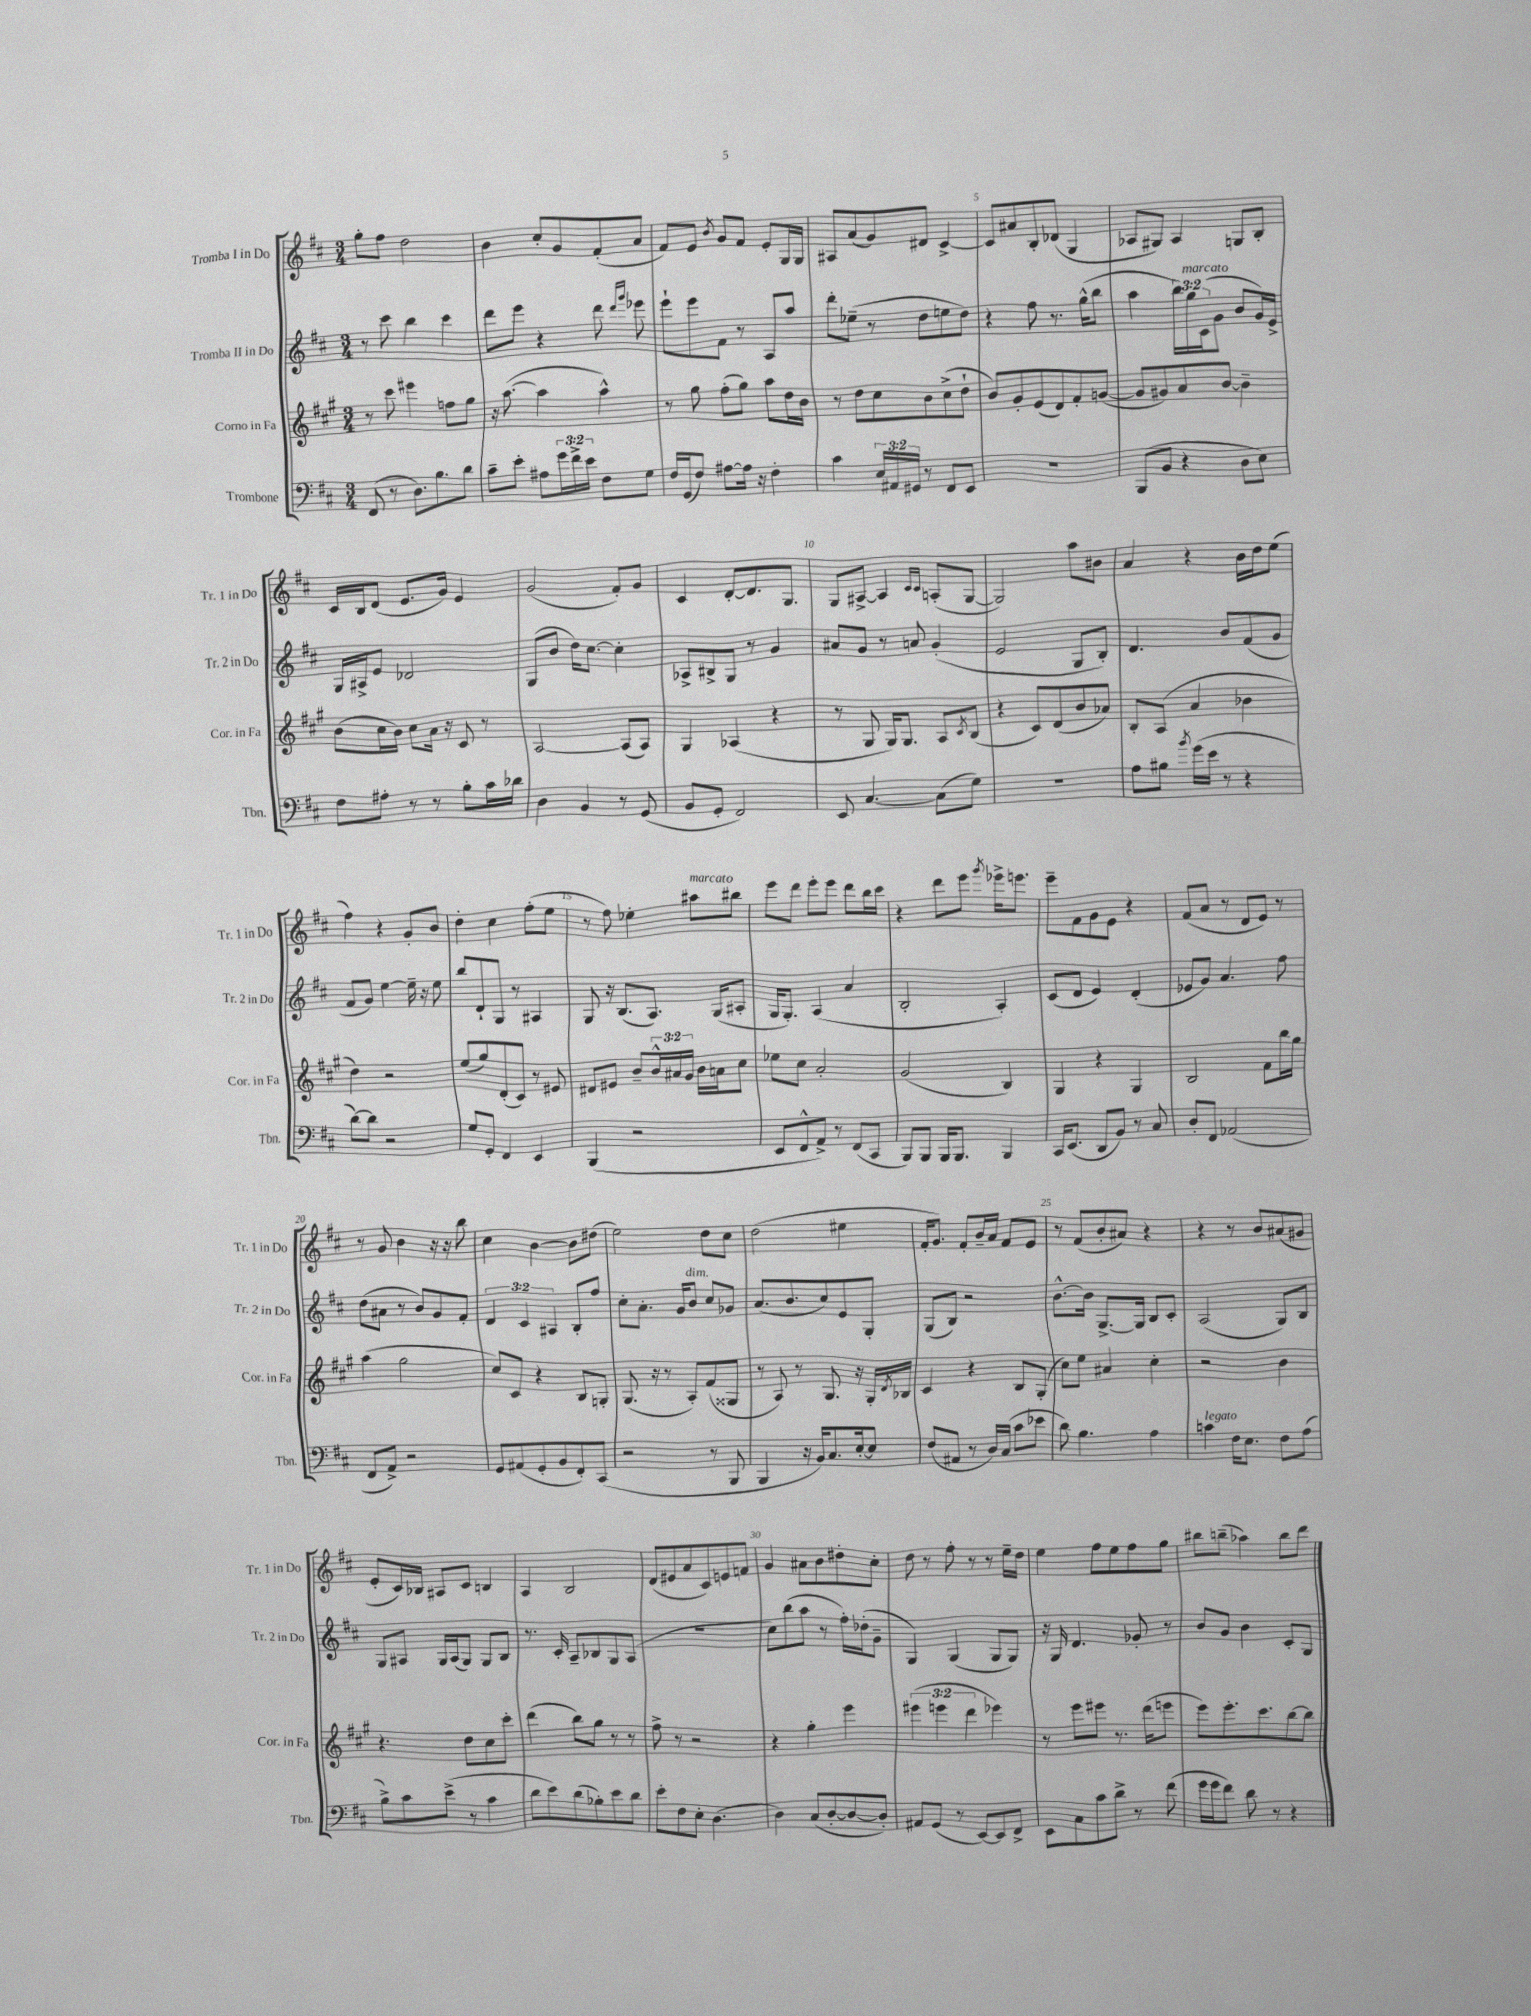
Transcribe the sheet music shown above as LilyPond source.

<<
\new StaffGroup <<
\new Staff = "s0" \with { instrumentName = "Tromba I in Do" shortInstrumentName = "Tr. 1 in Do" } {
    \clef treble \key d \major \numericTimeSignature \time 3/4
    g''8-. fis''8 d''2 |
    b'4 cis''8-. g'8 fis'8-.( a'8 |
    fis'8) e'8 \acciaccatura { b'8 } g'8 fis'8 e'8-. g16 g16 |
    ais8 a'8( g'8) dis'8 cis'4~-> |
    cis'8 ais'8 b8-. des'8( g4 |
    aes8 gis8) aes4 g8 b8-. |
    cis'16 b16 d'8( e'8. g'16) e'4 |
    g'2( fis'8-.) g'8 |
    cis'4 d'8~-. d'8. g8. |
    g8 ais8~-> ais4 \grace { cis'16 cis'16 } a8-.( g8~ |
    g2) a''8 bis'8 |
    a'4 r4 b'16 d''16 e''8( |
    fis''4) r4 g'8-. b'8 |
    d''4-. cis''4 fis''8-.( e''8 |
    r8 fis''8) ees''4-. ais''8^\markup { \italic "marcato" } bis''8 |
    e'''8 d'''8 e'''8-. e'''8 d'''8 b''16 cis'''16 |
    r4 d'''8 e'''8 \acciaccatura { g'''8 } ees'''16-> e'''8. |
    e'''8-- fis'8 g'8 e'8 r4 |
    fis'8( a'8 r8 d'8 e'8) r8 |
    r8 g'8 b'4 r16 r16 b''8 |
    cis''4 b'4~ b'8 dis''8( |
    e''2) d''8 cis''8 |
    d''2( eis''4 |
    fis'16-. g'8.) fis'8-. b'16-- a'16 fis'8 e'8 |
    r8 fis'8( b'8-. ais'8) r4 |
    r4 r8 b'8 ais'8( gis'8 |
    e'8-. cis'16) bes16 ais8 cis'8 b4 |
    a4 b2 |
    d'8( eis'8 a'8 cis'8) e'8 f'8 |
    g'4 ais'8 b'8 dis''8-. cis''8-. |
    d''8 r8 fis''8-. r8 r8 e''16-- d''16 |
    e''4 fis''8 e''8 fis''8 g''8 |
    bis''8 b''8--( aes''4) b''8 d'''8 \bar "|." |
}
\new Staff = "s1" \with { instrumentName = "Tromba II in Do" shortInstrumentName = "Tr. 2 in Do" } {
    \clef treble \key d \major \numericTimeSignature \time 3/4 \override Staff.TupletNumber.text = #tuplet-number::calc-fraction-text
    r8 cis'''8 b''4 cis'''4 |
    d'''8 e'''8 r4 d'''8 \grace { d'''16 g'''16 } ees'''8 |
    e'''8-! e'''8 fis'8 r8 a8 a''8 |
    d'''8-. ees''8--( r8 d''8 e''8 d''8) |
    r4 fis''8 r8. g''16-^( b''8 |
    a''4 \tuplet 3/2 { b''16) g''16^\markup { \italic "marcato" } cis'16( } g'8 b'8 g'16) e'16-> |
    g16 ais16-> e'8 des'2 |
    g8( b'8 d''16) cis''8.~ cis''4-. |
    aes8-> bis8-> g8 r8 g'4 |
    ais'8 g'8 r8 a'8 g'4-.( |
    e'2 g8 b8-.) |
    d'4. b'8 fis'8( g'8 |
    fis'8 g'8) e''4~ e''16-- r16 e''8 |
    b''8 d'8-! g8 r8 ais4 |
    g8 r16 b8.( a8.) g16( ais8-. |
    g16 g8.-.) a4( a'4 |
    b2-. a4-.) |
    cis'8( d'8 e'4) d'4-.( |
    ees'8 g'8) a'4. fis''8 |
    d''8( ais'8 r8 b'8) g'8 fis'8-. |
    \tuplet 3/2 { d'4 cis'4 ais4 } b8-. fis''8 |
    cis''8-. a'8.-. g'16 b'8^\markup { \italic "dim." } cis''8 ges'8 |
    a'8.( b'8. cis''8) e'8 g8-. |
    g8( b8) r2 |
    b'8.~-^ b'16 g8.~-> g16 b8 cis'8-. |
    a2( g8) b8 |
    g8 ais8 g16 ais16( g8) g8 b8 |
    r8. cis'16-. a8-- bes8 g8 a8( |
    R2. |
    cis''8) b''8( a''8 r8 fis''16-.) des''16-.( g'8-- |
    g4) g4( g8 g8) |
    r16 g16 d'4. ges'8-. r8 |
    b'8 g'8 b'4 cis'8-. g8 \bar "|." |
}
\new Staff = "s2" \with { instrumentName = "Corno in Fa" shortInstrumentName = "Cor. in Fa" } {
    \clef treble \key a \major \numericTimeSignature \time 3/4 \override Staff.TupletNumber.text = #tuplet-number::calc-fraction-text
    r8 cis'''8 eis'''4 f''8 gis''8 |
    r16 a''8.~( a''4 a''4-^) |
    r8 gis''8 fis''8-.( gis''8) a''8 d''16 b'16 |
    r8 d''8 cis''8 b'8 cis''8->( d''8-! |
    b'8) gis'8-. e'8( d'8) fis'8-. g'8~( |
    g'8 gis'8) a'8 b'8~ b'4-- |
    b'8( cis''16 b'16) cis''8 a'16 r16 cis'8 r8 |
    a2~ a8( a8) |
    gis4 aes4( r4 |
    r8 gis8 gis16) gis8. a8 \acciaccatura { cis'8 } b8( |
    r4 cis'8) d'8( b'8 aes'8) |
    b8-. a8( a'4 bes'4 |
    d''4) r2 |
    e''8( gis''8) d'8-.( cis'8) r8 eis'8 |
    dis'8 eis'8 b'8-- \tuplet 3/2 { b'16-^ ais'16 gis'16 } b'16 a'16 cis''8 |
    ees''8 cis''8 a'2-. |
    gis'2( b4) |
    gis4 r4 gis4 |
    b2 fis'8 b''16 gis''16 |
    a''4( gis''2 |
    cis''8) cis'8 r4 b8 g8-. |
    gis8.( r16 r8 a8-.) fis'8( gisis8 |
    r8 a8) r8 gis8. r16 gis16-. \acciaccatura { d'8 } bes16 |
    cis'4 r4 b8 gis8-.( |
    cis''8) e''8 ais'4 cis''4-. |
    r2 b'4 |
    r4. d''8 cis''8 cis'''8-. |
    d'''4( b''8) gis''8 r8 r8 |
    fis''8-> r8 r2 |
    r4 gis''4-. e'''4 |
    \tuplet 3/2 { eis'''4( e'''4 d'''4 } ees'''4) |
    r8 e'''8 eis'''8 r8. d'''16( e'''8 |
    e'''8) e'''8.-. cis'''8. b''8~ b''8 \bar "|." |
}
\new Staff = "s3" \with { instrumentName = "Trombone" shortInstrumentName = "Tbn." } {
    \clef bass \key d \major \numericTimeSignature \time 3/4 \override Staff.TupletNumber.text = #tuplet-number::calc-fraction-text
    fis,8( r8 d8.) b8. d'8 |
    cis'8-- e'8-. ais8 \tuplet 3/2 { g'16 fis'16-> e'16 } fis8 g8 |
    fis16 g,16( fis8) ais8~ ais16 r16 fis4-. |
    cis'4 \tuplet 3/2 { e16 ais,16 gis,16 } r8 fis,8 e,8 |
    R2. |
    b,,8( b,8 r4 d8 e8) |
    fis8 ais8-. r8 r8 b8-. cis'16 des'16 |
    d4 b,4 r8 g,8( |
    b,8 g,8-. fis,2) |
    e,8 cis4.~ cis8( g8) |
    R2. |
    a8 bis8 \acciaccatura { b'8 } g'16( e'16 r8 r4 |
    d'8~) d'8 r2 |
    g8 g,8-. fis,4 e,4 |
    b,,4( r2 |
    e,8 fis,8-^ a,8->) r8 fis,8( cis,8 |
    b,,8) b,,8 b,,16 b,,8. b,,4 |
    cis,16 e,8.( d,8 b,8) r8 cis8 |
    d8-. fis,8 aes,2( |
    fis,8 a,8->) r2 |
    g,8 ais,8( g,8-. b,8 fis,8-.) cis,8( |
    r2 r8 b,,8 |
    b,,4 r16 b,16) cis8. e16~-. e8 |
    fis8( ais,8 r8 d16) cis16( cis'8 ees'8 |
    d'8) b4. a4 |
    c'4^\markup { \italic "legato" } fis16 e8. fis8 a8( |
    b8->) cis'8 e'8->( r8 cis'4 |
    d'8 e'8) d'8( bes8-.) e'8 d'8 |
    e'8-. fis8 e8-. d4.( |
    d4) cis8( d8~-. d8~ d8-.) |
    ais,8 g,8( r8 e,8~) e,8 fis,8-> |
    e,8 cis8 cis'8 d'8-> r8 fis'8( |
    g'16 g'16 fis'8) d'8 r8 r4 \bar "|." |
}
>>
>>
\layout { \context { \Score \override BarNumber.break-visibility = ##(#f #t #t) barNumberVisibility = #(every-nth-bar-number-visible 5) } }
